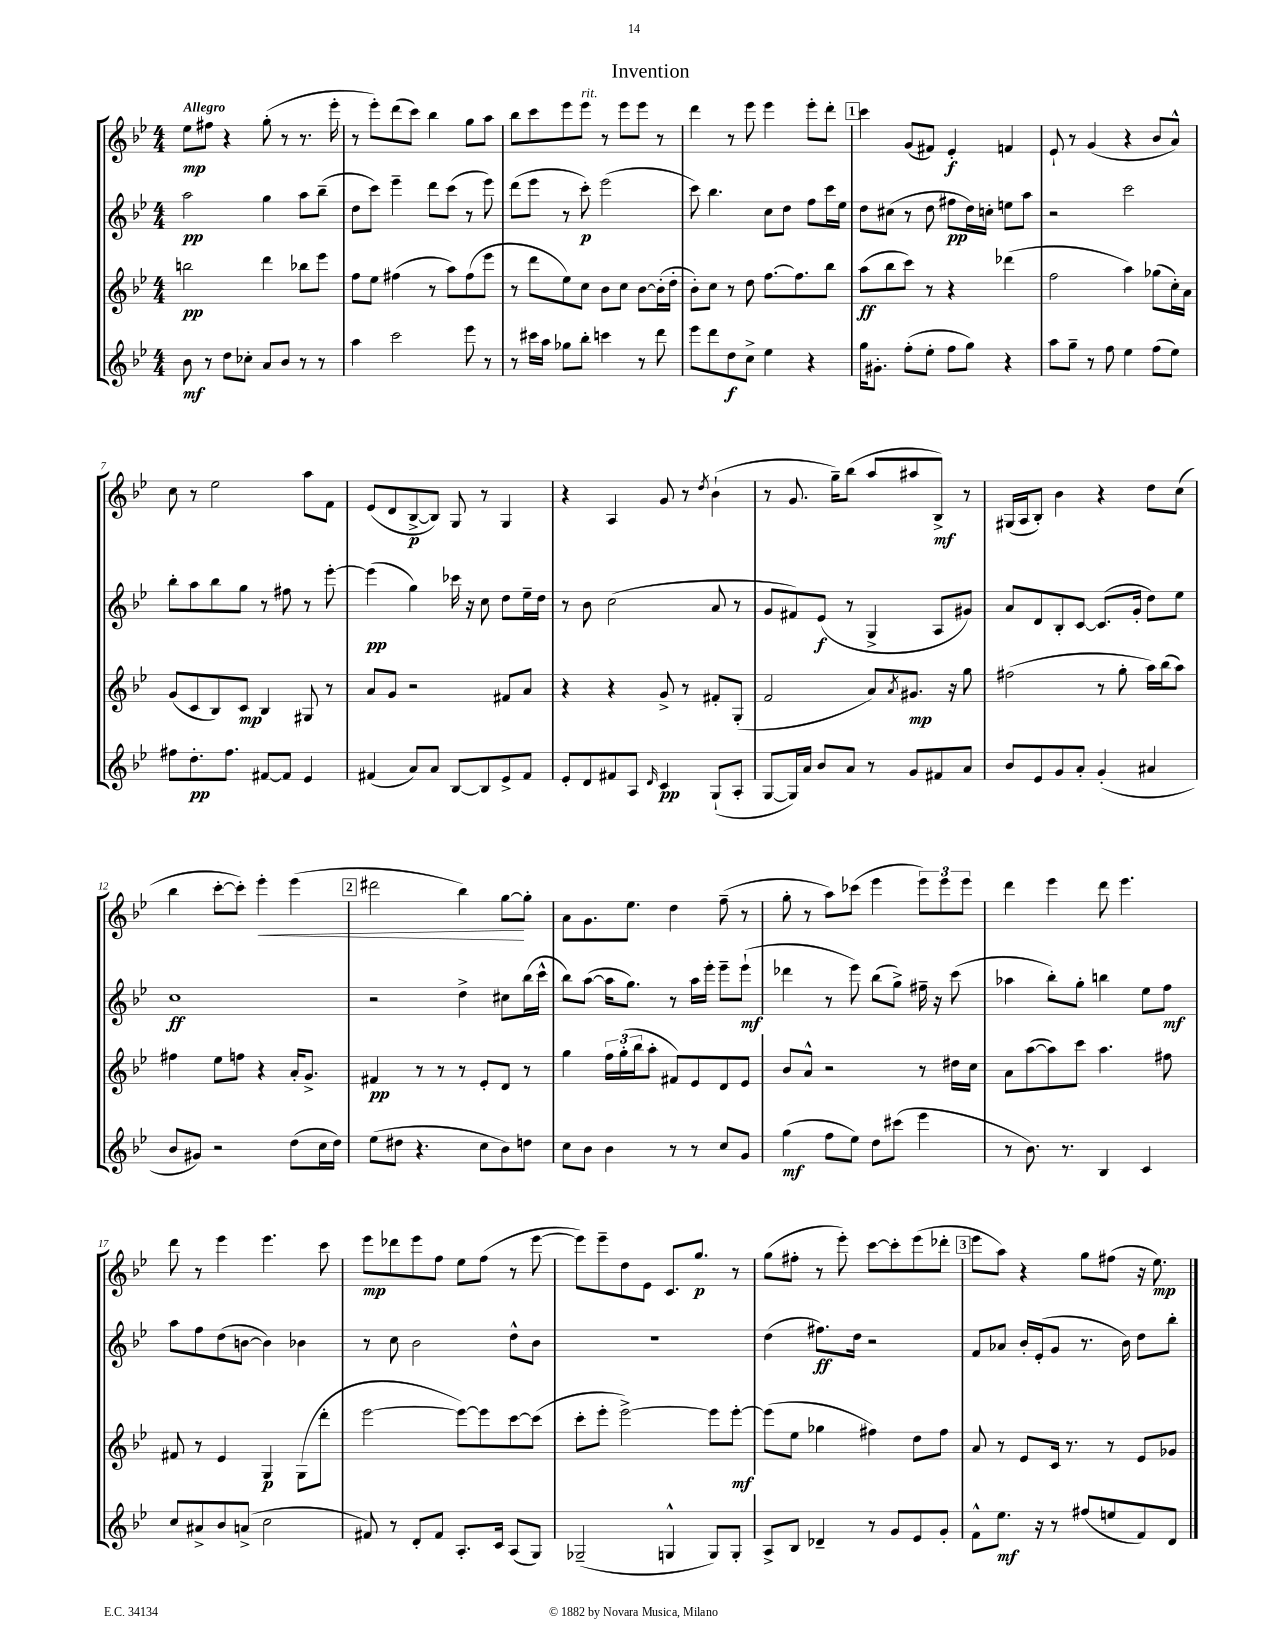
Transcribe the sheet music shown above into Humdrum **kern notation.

**kern	**dynam	**kern	**dynam	**kern	**dynam	**kern	**dynam
*part4	*part4	*part3	*part3	*part2	*part2	*part1	*part1
*staff4	*staff4	*staff3	*staff3	*staff2	*staff2	*staff1	*staff1
*clefG2	*	*clefG2	*	*clefG2	*	*clefG2	*
*k[b-e-]	*	*k[b-e-]	*	*k[b-e-]	*	*k[b-e-]	*
*M4/4	*	*M4/4	*	*M4/4	*	*M4/4	*
=1	=1	=1	=1	=1	=1	=1	=1
!	!	!	!	!	!	!LO:TX:a:B:t=Allegro	!
8b-\	mf	2bbn\	pp	2aa\	pp	8ee-\L	mp
8r	.	.	.	.	.	8ff#X\J	.
8dd\L	.	.	.	.	.	4r	.
8cc-X'\J	.	.	.	.	.	.	.
8a/L	.	4ddd\	.	4gg\	.	(8gg'\	.
8b-/J	.	.	.	.	.	8r	.
8r	.	8bb-X\L	.	8aa\L	.	8.r	.
8r	.	8eee-\J	.	(8bb-~\J	.	.	.
.	.	.	.	.	.	16eee-'\	.
=2	=2	=2	=2	=2	=2	=2	=2
4aa\	.	8ff\L	.	8dd\L	.	8r	.
.	.	8ee-\J	.	8ccc\J)	.	8eee-'\L)	.
2ccc\	.	(4ff#X\	.	4eee-~\	.	(8ddd\	.
.	.	.	.	.	.	8ccc\J)	.
.	.	8r	.	8ddd\L	.	4bb-\	.
.	.	8aa\L)	.	(8ccc\J	.	.	.
8eee-\	.	(8ff#\	.	8r	.	8gg\L	.
8r	.	8eee-\J	.	8eee-\)	.	8aa\J	.
=3	=3	=3	=3	=3	=3	=3	=3
8r	.	8r	.	(8ddd\L	.	8bb-\L	.
16ccc#X\LL	.	8ddd\L	.	8eee-\J	.	8ccc\	.
16aa\JJ	.	.	.	.	.	.	.
8gg-X\L	.	8ee-\)	.	8r	.	8eee-\	.
!	!	!	!	!	!	!LO:TX:a:i:t=rit.	!
8bb-'\J	.	8cc\J	.	8ccc'\)	p	8eee-\J	.
4cccn\	.	8b-\L	.	(2eee-\	.	8r	.
.	.	8cc\J	.	.	.	8eee-\L	.
8r	.	[8b-\L	.	.	.	8eee-\J	.
8ddd\	.	(16b-'\L]	.	.	.	8r	.
.	.	16dd'\JJ	.	.	.	.	.
=4	=4	=4	=4	=4	=4	=4	=4
8eee-\L	.	8b-'\L)	.	8ccc\)	.	4ddd\	.
8ddd\	.	8cc\J	.	4.bb-\	.	.	.
8dd\	f	8r	.	.	.	8r	.
8cc^\J	.	8dd\	.	.	.	8eee-\	.
4ee-\	.	[8.ff\L	.	8cc\L	.	4eee-\	.
.	.	.	.	8dd\J	.	.	.
.	.	8.ff\]	.	.	.	.	.
4r	.	.	.	8ff\L	.	8eee-'\L	.
.	.	8bb-\J	.	16ccc\L	.	8ddd'\J	.
.	.	.	.	16ee-\JJ	.	.	.
!!LO:REH:place=s1:t=1
=5	=5	=5	=5	=5	=5	=5	=5
16gg\KL	.	(8aa\L	ff	8dd\L	.	4ccc\	.
8.g#X'\J	.	.	.	.	.	.	.
.	.	8bb-\	.	(8cc#X\J	.	.	.
(8ff'\L	.	8ccc\J)	.	8r	.	(8g/L	.
8ee-'\J	.	8r	.	8dd\	.	8f#X/J)	.
8ff\L	.	4r	.	8ff#X\L	pp	4e-'/	f
8gg\J)	.	.	.	16dd\L)	.	.	.
.	.	.	.	16ccn'\JJ	.	.	.
4r	.	(4ddd-X\	.	8een\L	.	4fn/	.
.	.	.	.	8aa\J	.	.	.
=6	=6	=6	=6	=6	=6	=6	=6
8aa\L	.	2ff\	.	2r	.	8e-`/	.
8gg~\J	.	.	.	.	.	8r	.
8r	.	.	.	.	.	(4g/	.
8ff\	.	.	.	.	.	.	.
4ee-\	.	4aa\)	.	2ccc\	.	4r	.
(8ff\L	.	(8gg-X\L	.	.	.	8b-/L	.
8ee-\J)	.	16cc'\L)	.	.	.	8a^^/J)	.
.	.	16a\JJ	.	.	.	.	.
!!LO:LB:g=z
=7	=7	=7	=7	=7	=7	=7	=7
8ff#X\L	.	(8g/L	.	8bb-'\L	.	8cc\	.
8.dd'\	pp	8c/	.	8aa\	.	8r	.
.	.	8B-/)	.	8bb-\	.	2ee-\	.
8.ff#\J	.	.	.	.	.	.	.
.	.	8c/J	mp	8gg\J	.	.	.
[8f#X/L	.	4B-/	.	8r	.	.	.
8f#/J]	.	.	.	8ff#X\	.	.	.
4e-/	.	8G#X/	.	8r	.	8aa\L	.
.	.	8r	.	[8eee-'\	.	8f\J	.
=8	=8	=8	=8	=8	=8	=8	=8
(4f#X/	.	8a/L	.	(4eee-\]	pp	(8e-/L	.
.	.	8g/J	.	.	.	8d/	.
8a/L)	.	2r	.	4gg\)	.	[8B-^/	p
8a/J	.	.	.	.	.	8B-/J])	.
[8B-/L	.	.	.	16ccc-X\	.	8G/	.
.	.	.	.	16r	.	.	.
8B-/]	.	.	.	8cc\	.	8r	.
8e-^/	.	8f#X/L	.	8dd\L	.	4G/	.
8f#/J	.	8a/J	.	16ee-~\L	.	.	.
.	.	.	.	16dd\JJ	.	.	.
=9	=9	=9	=9	=9	=9	=9	=9
8e-'/L	.	4r	.	8r	.	4r	.
8d/	.	.	.	8b-\	.	.	.
8f#X/	.	4r	.	(2cc\	.	4A/	.
8A/J	.	.	.	.	.	.	.
16qqd/	.	.	.	.	.	.	.
4c/	pp	8g^/	.	.	.	8g/	.
.	.	8r	.	.	.	8r	.
.	.	.	.	.	.	8qdd/	.
(8G`/L	.	8f#X'/L	.	8a/	.	(4b-`\	.
8A'/J	.	(8G'/J	.	8r	.	.	.
=10	=10	=10	=10	=10	=10	=10	=10
[8G/L	.	2f/	.	8g/L	.	8r	.
16G/L])	.	.	.	8f#X/)	.	8.g/	.
16a/JJ	.	.	.	.	.	.	.
8b-/L	.	.	.	(8e-/J	f	.	.
.	.	.	.	.	.	16gg~\KL)	.
8a/J	.	.	.	8r	.	(8bb-\J	.
8r	.	8a/L)	.	4G^/	.	8aa/L	.
.	.	8qa/	.	.	.	.	.
8g/L	.	8.g#X/J	mp	.	.	8aa#X/	.
8f#X/	.	.	.	8A/L	.	8B-^/J)	mf
.	.	16r	.	.	.	.	.
8a/J	.	8gg\	.	8g#X/J)	.	8r	.
=11	=11	=11	=11	=11	=11	=11	=11
8b-/L	.	(2ff#X\	.	8a/L	.	(16G#X/LL	.
.	.	.	.	.	.	16A/J	.
8e-/	.	.	.	8d/	.	8B-'/J)	.
8g/	.	.	.	8B-'/	.	4b-\	.
8a'/J	.	.	.	[8c/J	.	.	.
(4g'/	.	8r	.	(8.c/L]	.	4r	.
.	.	8gg'\	.	.	.	.	.
.	.	.	.	16g'/Jk	.	.	.
4a#X/	.	16aa\LL)	.	8dd\L)	.	8dd\L	.
.	.	(16bb-\J	.	.	.	.	.
.	.	8aa\J)	.	8ee-\J	.	(8cc\J	.
!!LO:LB:g=z
=12	=12	=12	=12	=12	=12	=12	=12
8b-/L	.	4ff#X\	.	1cc	ff	4bb-\	.
8g#X/J)	.	.	.	.	.	.	.
2r	.	8ee-\L	.	.	.	[8ccc'\L	.
.	.	8ffn\J	.	.	.	8ccc'\J])	.
!	!	!	!	!	!	!	!LO:HP:b
.	.	4r	.	.	.	4eee-'\	<
(8dd\L	.	16a'/KL	.	.	.	(4eee-\	.
.	.	8.g^/J	.	.	.	.	.
16cc\L	.	.	.	.	.	.	.
16dd\JJ)	.	.	.	.	.	.	.
!!LO:REH:place=s1:t=2
=13	=13	=13	=13	=13	=13	=13	=13
(8ee-\L	.	4f#X/	pp	2r	.	2ddd#X\	.
8dd#X\J	.	.	.	.	.	.	.
4.r	.	8r	.	.	.	.	.
.	.	8r	.	.	.	.	.
.	.	8r	.	4dd^\	.	4bb-\)	.
8cc\L	.	8e-'/L	.	.	.	.	.
8b-\)	.	8d/J	.	8cc#X\L	.	[8gg\L	.
8ddn\J	.	8r	.	(16bb-\L	.	8gg'\J]	[
.	.	.	.	16ccc^^\JJ	.	.	.
=14	=14	=14	=14	=14	=14	=14	=14
8cc\L	.	4gg\	.	8bb-\L)	.	8a\L	.
8b-\J	.	.	.	([8aa\J	.	8.g\	.
4b-\	.	24ff\LL	.	16aa\KL]	.	.	.
.	.	(24gg'\	.	.	.	.	.
.	.	.	.	8.gg\J)	.	8.ee-\J	.
.	.	24bb-\J	.	.	.	.	.
.	.	8aa'\J	.	.	.	.	.
8r	.	8f#X/L)	.	8r	.	4dd\	.
8r	.	8e-/	.	16aa\LL	.	.	.
.	.	.	.	16eee-'\JJ	.	.	.
8cc/L	.	8d/	.	8eee-~\L	.	(8ff~\	.
8g/J	.	8e-/J	.	(8eee-`\J	mf	8r	.
=15	=15	=15	=15	=15	=15	=15	=15
(4gg\	mf	8b-/L	.	4ddd-X\	.	8gg'\	.
.	.	8a^^/J	.	.	.	8r	.
8ff\L	.	2r	.	8r	.	8aa\L)	.
8ee-\J)	.	.	.	8eee-\)	.	(8ccc-X\J	.
8dd\L	.	.	.	(8bb-\L	.	4eee-\	.
(8ccc#X\J	.	.	.	8gg^\J)	.	.	.
4eee-\	.	8r	.	16ff#X~\	.	12eee-\L)	.
.	.	.	.	16r	.	.	.
.	.	.	.	.	.	12eee-\	.
.	.	16dd#X\LL	.	(8ccc\	.	.	.
.	.	.	.	.	.	12eee-\J	.
.	.	16cc\JJ	.	.	.	.	.
=16	=16	=16	=16	=16	=16	=16	=16
8r	.	8a\L	.	4aa-X\	.	4ddd\	.
8.b-\)	.	([8aa\	.	.	.	.	.
.	.	8aa\])	.	8bb-'\L)	.	4eee-\	.
8.r	.	.	.	.	.	.	.
.	.	8ccc\J	.	8gg'\J	.	.	.
4B-/	.	4.aa\	.	4bbn\	.	8ddd\	.
.	.	.	.	.	.	4.eee-\	.
4c/	.	.	.	8ee-\L	.	.	.
.	.	8ff#X\	.	8ff\J	mf	.	.
!!LO:LB:g=z
=17	=17	=17	=17	=17	=17	=17	=17
8cc/L	.	8f#X/	.	8aa\L	.	8ddd\	.
8a#X^/	.	8r	.	8ff\	.	8r	.
8b-/	.	4e-/	.	(8dd\	.	4eee-\	.
(8an^/J	.	.	.	[8bn\J	.	.	.
2cc\	.	4G/	p	4b\])	.	4.eee-\	.
.	.	(8G\L	.	4b-X\	.	.	.
.	.	8ddd'\J	.	.	.	8ccc\	.
=18	=18	=18	=18	=18	=18	=18	=18
8f#X/)	.	[2eee-\	.	8r	.	8eee-\L	mp
8r	.	.	.	8cc\	.	8ddd-X\	.
8d'/L	.	.	.	2b-\	.	8eee-\	.
8f#/J	.	.	.	.	.	8ff\J	.
8.A'/L	.	8eee-\L_)	.	.	.	8ee-\L	.
.	.	8eee-\]	.	.	.	(8ff\J	.
16c/Jk	.	.	.	.	.	.	.
(8A/L	.	[8ccc\	.	8dd^^\L	.	8r	.
8G/J)	.	(8ccc\J]	.	8b-\J	.	[8eee-\	.
=19	=19	=19	=19	=19	=19	=19	=19
(2G-X~/	.	8ccc'\L	.	1r	.	8eee-\L])	.
.	.	8eee-'\J	.	.	.	8eee-~\	.
.	.	[2eee-^\)	.	.	.	8dd\	.
.	.	.	.	.	.	8e-\J	.
4Gn^^/	.	.	.	.	.	8.c/L	.
.	.	.	.	.	.	8.gg/J	p
8G/L)	.	8eee-\L]	.	.	.	.	.
8G'/J	.	[8eee-'\J	mf	.	.	8r	.
=20	=20	=20	=20	=20	=20	=20	=20
8A^/L	.	(8eee-\L]	.	(4dd\	.	(8gg\L	.
8B-/J	.	8ee-\J	.	.	.	8ff#X'\J	.
4d-X~/	.	4gg-X\	.	8.ff#X\L)	ff	8r	.
.	.	.	.	.	.	8eee-'\)	.
.	.	.	.	16dd\Jk	.	.	.
8r	.	4ff#X\)	.	2r	.	[8ccc\L	.
8g/L	.	.	.	.	.	8ccc'\]	.
8e-/	.	8dd\L	.	.	.	(8eee-\	.
8g'/J	.	8ff#\J	.	.	.	8ddd-X'\J	.
!!LO:REH:place=s1:t=3
=21	=21	=21	=21	=21	=21	=21	=21
8f^^\L	.	8a/	.	8f/L	.	8eee-\L	.
8.ee-\J	mf	8r	.	8a-X/J	.	8aa\J)	.
.	.	8e-/L	.	16b-'/LL	.	4r	.
16r	.	.	.	(16e-'/J	.	.	.
8r	.	16c/Jk	.	8g/J	.	.	.
.	.	8.r	.	.	.	.	.
(8ff#X/L	.	.	.	8.r	.	8gg\L	.
8een/	.	8r	.	.	.	(8ff#X\J	.
.	.	.	.	16b-\)	.	.	.
8f/)	.	8e-/L	.	8dd\L	.	16r	.
.	.	.	.	.	.	8.ee-\)	mp
8d/J	.	8g-X/J	.	8bb-'\J	.	.	.
==	==	==	==	==	==	==	==
*-	*-	*-	*-	*-	*-	*-	*-
